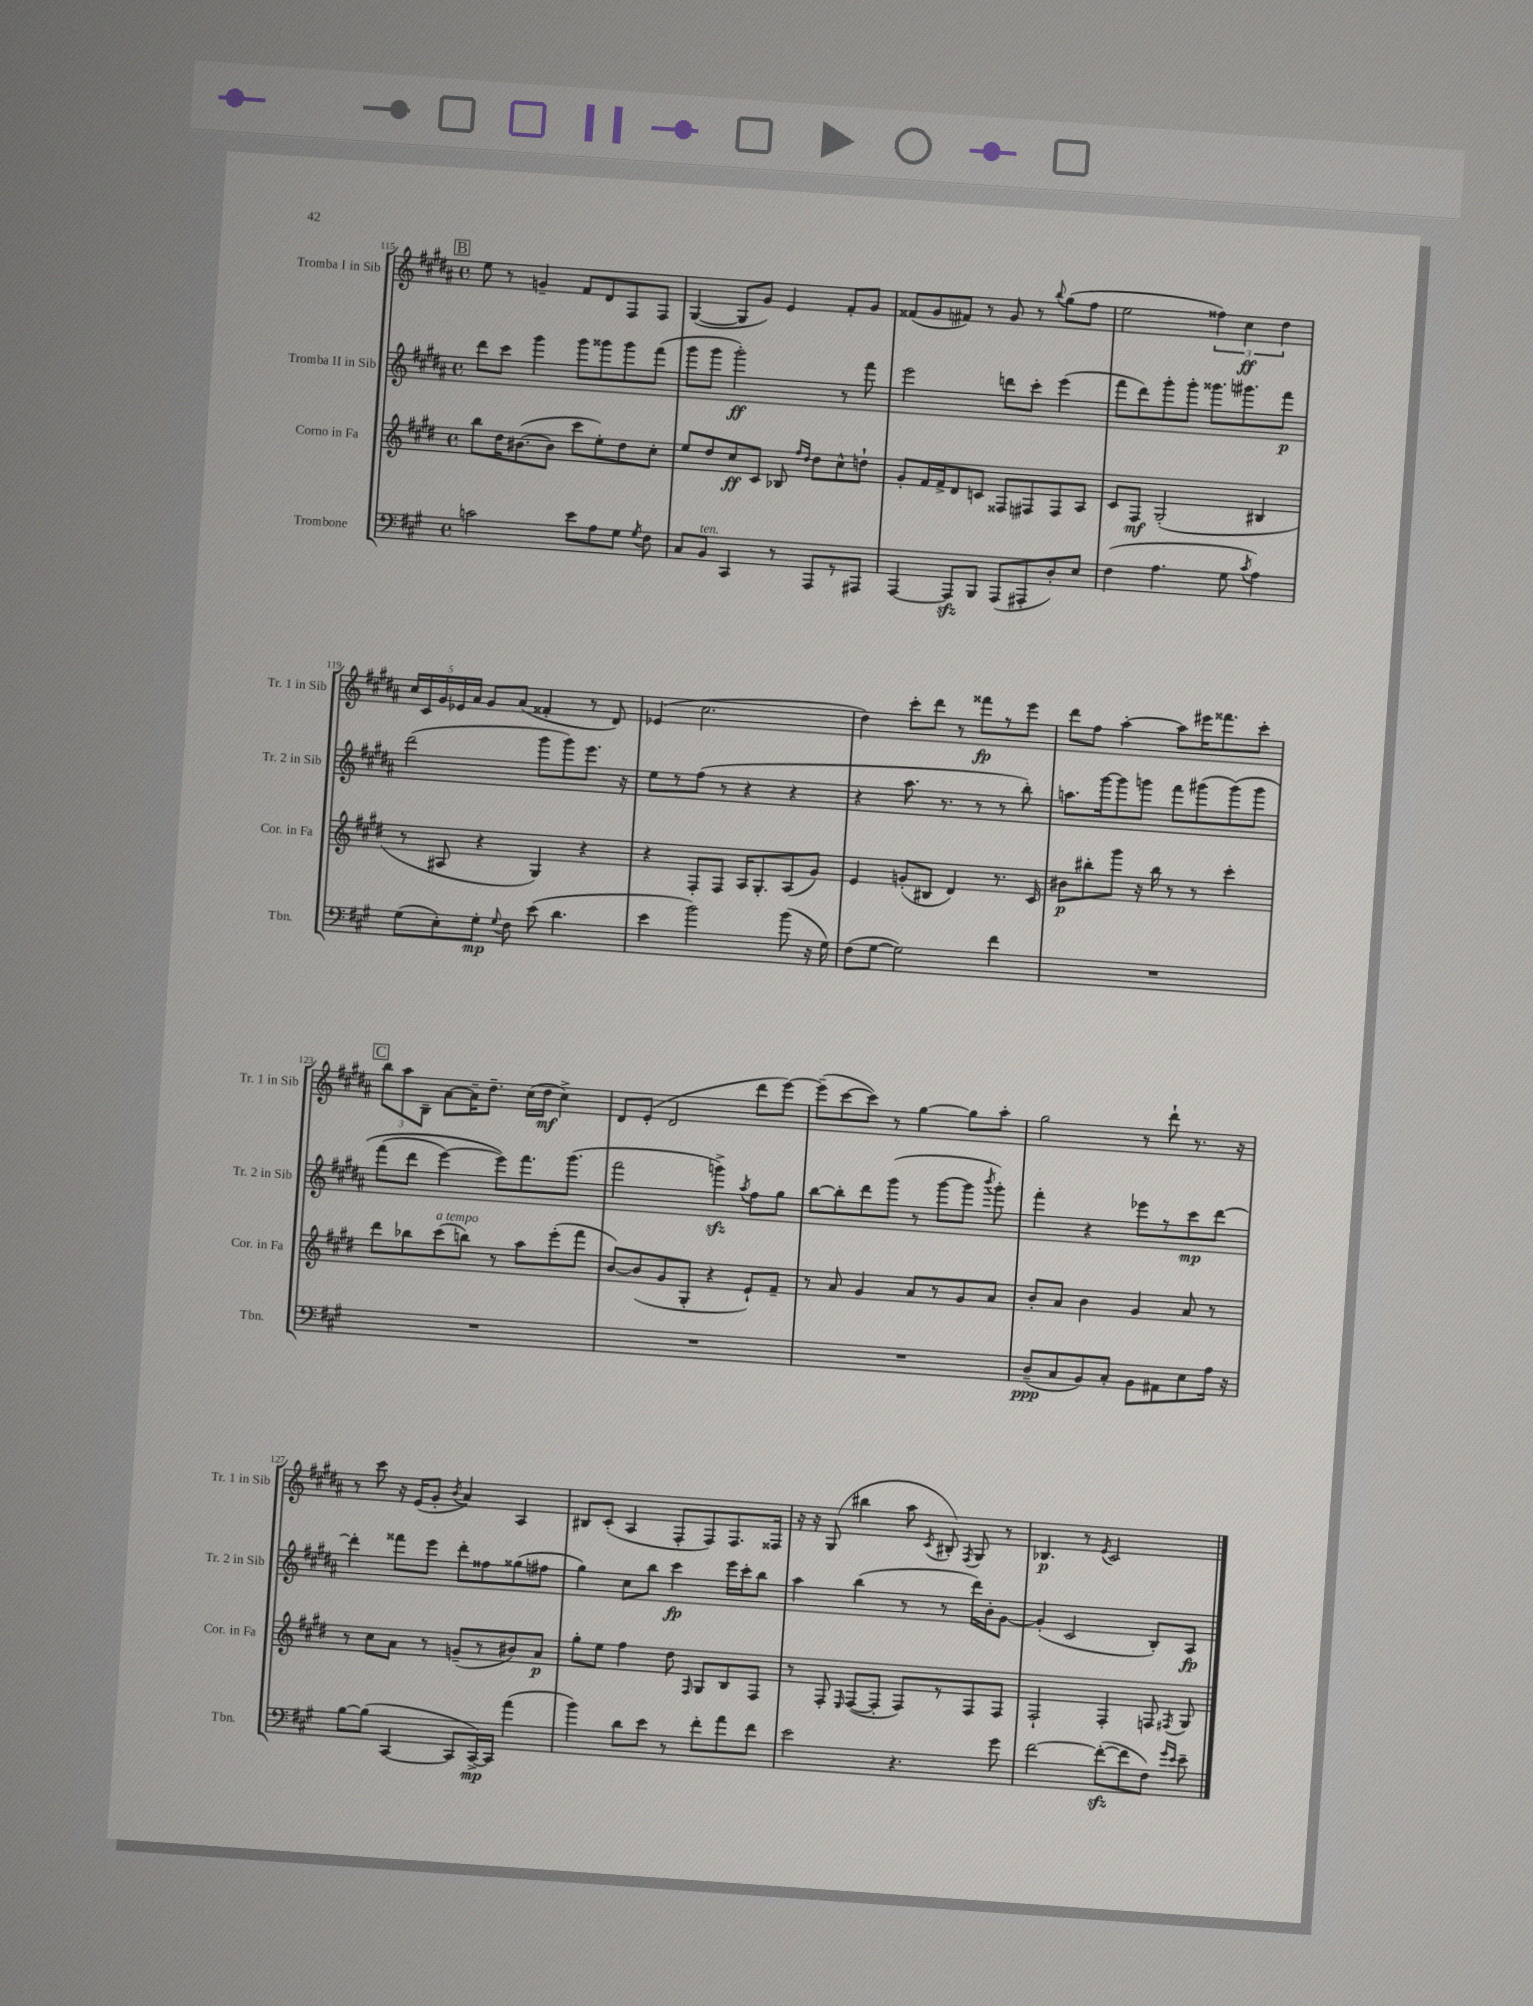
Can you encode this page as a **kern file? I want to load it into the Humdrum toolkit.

**kern	**dynam	**kern	**dynam	**kern	**dynam	**kern	**dynam
*part4	*part4	*part3	*part3	*part2	*part2	*part1	*part1
*staff4	*staff4	*staff3	*staff3	*staff2	*staff2	*staff1	*staff1
*I"Trombone	*	*I"Corno in Fa	*	*I"Tromba II in Sib	*	*I"Tromba I in Sib	*
*I'Tbn.	*	*I'Cor. in Fa	*	*I'Tr. 2 in Sib	*	*I'Tr. 1 in Sib	*
*clefF4	*	*clefG2	*	*clefG2	*	*clefG2	*
*k[f#c#g#]	*	*k[f#c#g#d#]	*	*k[f#c#g#d#a#]	*	*k[f#c#g#d#a#]	*
*M4/4	*	*M4/4	*	*M4/4	*	*M4/4	*
*met(c)	*	*met(c)	*	*met(c)	*	*met(c)	*
!!LO:REH:place=s1:t=B
=115	=115	=115	=115	=115	=115	=115	=115
2cn\	.	8bb\L	.	8ddd#\L	.	8ee\	.
.	.	16dd#\K	.	8ccc#\J	.	8r	.
.	.	([8.b#X\	.	.	.	.	.
.	.	.	.	4ggg#\	.	4gn~/	.
.	.	8b#\J]	.	.	.	.	.
8e\L	.	8ccc#\L	.	8ggg#\L	.	8f#/L	.
8A\	.	8ee'\)	.	8ggg##X\	.	8d#/	.
8G#\J	.	8dd#\	.	8ggg##\	.	8F#/	.
8qG#/	.	.	.	.	.	.	.
8F#\	.	8cc#'\J	.	(8fff#\J	.	8F#/J	.
=116	=116	=116	=116	=116	=116	=116	=116
8C#/L	.	8ee/L	.	8ggg#\L	.	([4G#/	.
!LO:TX:a:i:t=ten.	!	!	!	!	!	!	!
8BB/J	.	8dd#/	.	8ggg#\J	.	.	.
4CC#/	.	8cc#/	ff	2ggg#'\)	ff	8G#/L]	.
.	.	8c#/J	.	.	.	8g#/J)	.
8r	.	8B-X/	.	.	.	4e/	.
.	.	16qqff#/LL	.	.	.	.	.
.	.	16qqdd#/JJ	.	.	.	.	.
8AAA/L	.	8dd#\L	.	.	.	.	.
8r	.	8cc#^^\	.	8r	.	8f#'/L	.
8AAA#X/J	.	8ddn`\J	.	8fff#\	.	8g#/J	.
=117	=117	=117	=117	=117	=117	=117	=117
[4AAA/	.	8g#'/L	.	2eee\	.	(8f##X/L	.
.	.	16f#/L	.	.	.	8g#/	.
.	.	16f#^/J	.	.	.	.	.
8AAAzz/L]	.	8d#/	.	.	.	8f#X/J)	.
8BBB/J	.	8cn/J	.	.	.	8r	.
(8AAA/L	.	8F##X/L	.	8dddn\L	.	8g#/	.
8AAA#X'/	.	8F#X/	.	8ccc#'\J	.	8r	.
.	.	.	.	.	.	8qqbb/	.
8D'/)	.	8F#/	.	(4eee\	.	(8gg#\L	.
8E/J	.	8A/J	.	.	.	8ff#\J	.
=118	=118	=118	=118	=118	=118	=118	=118
(4F#\	.	8c#/L	.	8fff#\L	.	2ee\	.
.	.	8F#/J	mf	8ddd#\)	.	.	.
4.A\	.	(2G#'/	.	8ggg#'\	.	.	.
.	.	.	.	8ggg#'\J	.	.	.
.	.	.	.	8.ggg##X\L	.	6ff##X\)	.
8G#\	.	.	.	.	.	.	.
.	.	.	.	.	.	6cc#\	ff
.	.	.	.	8.ggg#X\	.	.	.
8qc#/	.	.	.	.	.	.	.
4A\)	.	4B#X/	.	.	.	.	.
.	.	.	.	.	.	6dd#\	.
.	.	.	.	8fff#\J	p	.	.
!!LO:LB:g=z
=119	=119	=119	=119	=119	=119	=119	=119
(8G#\L	.	8r	.	(2ddd#\	.	20cc#/LL	.
.	.	.	.	.	.	20c#/	.
.	.	.	.	.	.	20g#/	.
8E'\)	.	8A#X/	.	.	.	.	.
.	.	.	.	.	.	20e-X/	.
.	.	.	.	.	.	20a#/JJ	.
8G#'\J	mp	4r	.	.	.	8g#/L	.
8qqG#/	.	.	.	.	.	.	.
8F#\	.	.	.	.	.	(8a#/J	.
(8e\	.	4G#/)	.	8ggg#\L	.	4f##X'/	.
4.d\	.	.	.	8ggg#\)	.	.	.
.	.	4r	.	8.eee\J	.	8r	.
.	.	.	.	.	.	8d#/)	.
.	.	.	.	16r	.	.	.
=120	=120	=120	=120	=120	=120	=120	=120
4e\	.	4r	.	8ee\L	.	(4e-X/	.
.	.	.	.	8r	.	.	.
2b\)	.	8F#'/L	.	(8ff#\J	.	2.cc#\	.
.	.	8F#/J	.	8r	.	.	.
.	.	16A/KL	.	4r	.	.	.
.	.	8.G#'/	.	.	.	.	.
(8b\	.	(8A/	.	4r	.	.	.
16r	.	8g#/J)	.	.	.	.	.
16G#\)	.	.	.	.	.	.	.
=121	=121	=121	=121	=121	=121	=121	=121
(8F#\L	.	4e/	.	4r	.	4dd#\)	.
[8G#\J	.	.	.	.	.	.	.
2G#\])	.	(8gn'/L	.	8.aa#\	.	8ccc#'\L	.
.	.	8B#X/J	.	.	.	8ddd#\J	.
.	.	.	.	8.r	.	.	.
.	.	4d#/)	.	.	.	8r	.
.	.	.	.	8r	.	8fff##X\L	fp
4f#\	.	8.r	.	8r	.	8r	.
.	.	.	.	8bb'\)	.	8eee\J	.
.	.	16c#/	.	.	.	.	.
=122	=122	=122	=122	=122	=122	=122	=122
1r	.	8b#X\L	p	8.aan\L	.	8ddd#\L	.
.	.	8bb#X'\	.	.	.	8ff#\J	.
.	.	.	.	[16ggg#\k	.	.	.
.	.	8ggg#\J	.	8ggg#\]	.	[4aa#'\	.
.	.	16r	.	8gggn\J	.	.	.
.	.	16bb#\	.	.	.	.	.
.	.	8r	.	8fff#\L	.	8aa#\L]	.
.	.	8r	.	(8ggg#X\	.	16eee#X\K	.
.	.	.	.	.	.	8.fff##X\	.
.	.	4ccc#'\	.	(8ggg#\)	.	.	.
.	.	.	.	8ggg#\J	.	8ccc#'\J	.
!!LO:LB:g=z
!!LO:REH:place=s1:t=C
=123	=123	=123	=123	=123	=123	=123	=123
1r	.	8ddd#\L	.	(8fff#\L	.	12bb\L	.
.	.	.	.	.	.	12aa#\	.
.	.	8bb-X\	.	8ddd#\J	.	.	.
.	.	.	.	.	.	12B~\J	.
!	!	!LO:TX:a:i:t=a tempo	!	!	!	!	!
.	.	(8ccc#\	.	[4eee\)	.	[8a#\L	.
.	.	8bbn\J)	.	.	.	16a#~\K]	.
.	.	.	.	.	.	8.dd#~\J	.
.	.	8r	.	8eee\L])	.	.	.
.	.	8aa\L	.	8.fff#\	.	(16cc#\LL	.
.	.	.	.	.	.	16dd#\JJ	mf
.	.	(8eee'\	.	.	.	4cc#^\)	.
.	.	.	.	(8.ggg#\J	.	.	.
.	.	8fff#\J	.	.	.	.	.
=124	=124	=124	=124	=124	=124	=124	=124
1r	.	[8b/L)	.	2fff#\	.	8d#/L	.
.	.	(8b/]	.	.	.	(8e'/J	.
.	.	8g#/	.	.	.	2d#/	.
.	.	8G#'/J	.	.	.	.	.
.	.	4r	.	4gggnzz^\)	.	.	.
.	.	.	.	8qaa#/	.	.	.
.	.	8e`/L)	.	8ff#\L	.	8ddd#\L	.
.	.	8f#~/J	.	8gg#\J	.	[8eee\J)	.
=125	=125	=125	=125	=125	=125	=125	=125
1r	.	8r	.	[8bb\L	.	(8eee~\L]	.
.	.	8a/	.	8bb'\]	.	[8ccc#\	.
.	.	4g#/	.	8ddd#\	.	8ccc#\J])	.
.	.	.	.	(8ggg#\J	.	8r	.
.	.	8a/L	.	8r	.	[4gg#\	.
.	.	8r	.	[8ggg#\L	.	.	.
.	.	8g#/	.	8ggg#\J]	.	8gg#\L]	.
.	.	.	.	8qbbb/	.	.	.
.	.	8a/J	.	8ggg#'\)	.	8aa#'\J	.
=126	=126	=126	=126	=126	=126	=126	=126
(8D~/L	ppp	8b'/L	.	4fff#'\	.	2gg#\	.
8C#/	.	8a/J	.	.	.	.	.
8BB/)	.	4b\	.	4r	.	.	.
8C#'/J	.	.	.	.	.	.	.
8BB\L	.	4g#/	.	8eee-X\L	.	8r	.
8AA#X\	.	.	.	8r	.	8ddd#`\	.
8E\	.	8a/	.	8ccc#\	mp	8.r	.
16A\Jk	.	8r	.	[8ddd#\J	.	.	.
16r	.	.	.	.	.	16r	.
!!LO:LB:g=z
=127	=127	=127	=127	=127	=127	=127	=127
[8B\L	.	8r	.	4ddd#'\]	.	8r	.
(8B\J]	.	8cc#\L	.	.	.	8ccc#\	.
[4CC#/	.	8a\J	.	8fff##X\L	.	16r	.
.	.	.	.	.	.	(16e/KL	.
.	.	8r	.	8eee\J	.	8g#'/J	.
.	.	.	.	.	.	8qb/	.
8CC#/L]	.	(8gn~/L	.	8ddd#'\L	.	4a#/)	.
[16CC#^/L)	mp	8r	.	8ff##X\	.	.	.
16CC#/JJ]	.	.	.	.	.	.	.
(4a\	.	8b#X/)	.	(8gg##X\	.	4A#/	.
.	.	8a/J	p	8ff#X\J	.	.	.
=128	=128	=128	=128	=128	=128	=128	=128
4b\)	.	8gg#'\L	.	4gg#\)	.	8B#X/L	.
.	.	8ee\J	.	.	.	(8c#'/J	.
8d\L	.	4ff#\	.	8cc#\L	.	4A#/	.
8e\J	.	.	.	8bb\J	.	.	.
8r	.	8dd#\	.	4ccc#\	fp	8F#'/L	.
.	.	16qqF#/	.	.	.	.	.
8f#'\L	.	8G#/L	.	.	.	8F#/)	.
8a\	.	8B/	.	16eee\LL	.	8.F#/	.
.	.	.	.	16ccc#'\J	.	.	.
8f#\J	.	8F#/J	.	8bb\J	.	.	.
.	.	.	.	.	.	16F##X/Jk	.
=129	=129	=129	=129	=129	=129	=129	=129
2e\	.	8r	.	4aa#\	.	16r	.
.	.	.	.	.	.	16r	.
.	.	8F#'/	.	.	.	(8G#/	.
.	.	16qqE/	.	.	.	.	.
.	.	([8F#/L	.	(4bb\	.	4bb#X\	.
.	.	8F#'/J]	.	.	.	.	.
4.r	.	8F#/L)	.	8r	.	8aa#\	.
.	.	.	.	.	.	8qc#/	.
.	.	8r	.	8r	.	8B#X'/)	.
.	.	.	.	.	.	8qF#/	.
.	.	8F#/	.	16ddd#\LL)	.	8G#/	.
.	.	.	.	16b'\J	.	.	.
8g#\	.	8F#/J	.	[8g#\J	.	8r	.
=130	=130	=130	=130	=130	=130	=130	=130
[2f#\	.	2F#`/	.	(4g#'/]	.	4.B-X/	p
.	.	.	.	2c#/	.	.	.
.	.	.	.	.	.	8r	.
.	.	.	.	.	.	8qe/	.
(8f#zz'\L_	.	4F#'/	.	.	.	2c#/	.
8f#\]	.	.	.	.	.	.	.
8F#\J)	.	8Fn/	.	8B'/L)	.	.	.
16qqg#/LL	.	.	.	.	.	.	.
16qqe/JJ	.	8qF#X/	.	.	.	.	.
8e~\	.	8G#/	.	8A#/J	fp	.	.
==	==	==	==	==	==	==	==
*-	*-	*-	*-	*-	*-	*-	*-
